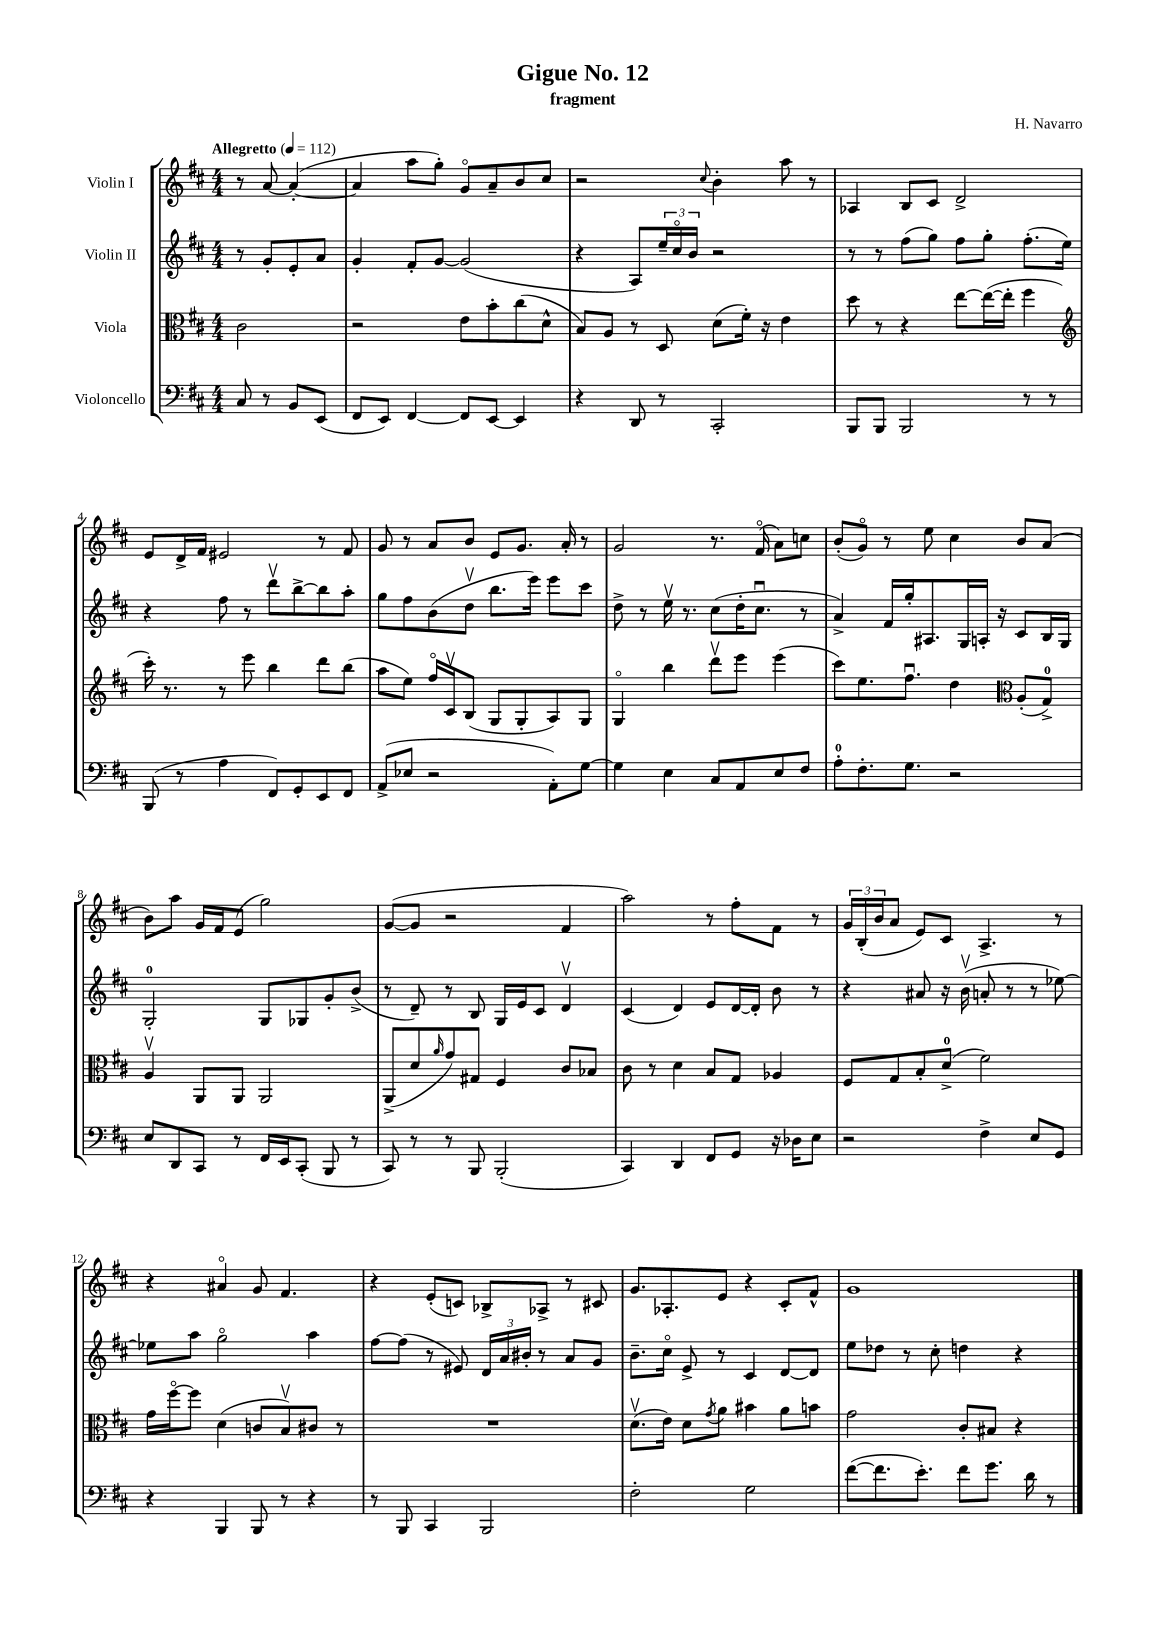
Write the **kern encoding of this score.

**kern	**kern	**kern	**kern
*staff4	*staff3	*staff2	*staff1
*clefF4	*clefC3	*clefG2	*clefG2
*k[f#c#]	*k[f#c#]	*k[f#c#]	*k[f#c#]
*M4/4	*M4/4	*M4/4	*M4/4
*MM112	*MM112	*MM112	*MM112
8C#	2c#	8r	8r
8r	.	8g'	[8a
8BB	.	8e'	(4a'_
(8EE	.	8a	.
=	=	=	=
8FF#	2r	4g'	4a]
8EE)	.	.	.
[4FF#	.	8f#'	8aa
.	.	[8g	8gg')
8FF#]	8e	(2g]	8go
[8EE	8b'	.	8a~
4EE]	(8cc#	.	8b
.	8d^^	.	8cc#
=	=	=	=
4r	8B)	4r	2r
.	8A	.	.
8DD	8r	8A)	.
8r	8D	24ee~	.
.	.	24cc#o	.
.	.	24b	.
.	.	.	8qqcc#
2CC#'	(8d	2r	4b'
.	16f#')	.	.
.	16r	.	.
.	4e	.	8aa
.	.	.	8r
=	=	=	=
8BBB	8dd	8r	4A-
8BBB	8r	8r	.
2BBB	4r	(8ff#	8B
.	.	8gg)	8c#
.	[8ee	8ff#	2d^
.	(16ee_	8gg'	.
.	16ee']	.	.
8r	4ff#	(8.ff#'	.
8r	.	.	.
.	.	16ee)	.
=	=	=	=
*	*clefG2	*	*
(8BBB	16ccc#')	4r	8e
.	8.r	.	.
8r	.	.	16d^
.	.	.	16f#
4A	8r	8ff#	2e#
.	8eee	8r	.
8FF#)	4bb	8dddv	.
8GG'	.	[8bb^	.
8EE	8ddd	8bb]	8r
8FF#	(8bb	8aa'	8f#
=	=	=	=
(8AA^	8aa	8gg	8g
8E-	8ee)	8ff#	8r
2r	16ff#o	(8b	8a
.	16c#v	.	.
.	(8B	8ddv	8b
.	8G	8.bb	8e
.	8G'	.	8.g
.	.	16eee)	.
8AA')	8A)	8eee	.
.	.	.	16a'
[8G	8G	8ccc#	8r
=	=	=	=
4G]	4Go	8dd^	2g
.	.	8r	.
4E	4bb	16eev	.
.	.	8.r	.
8C#	8dddv	(8cc#	8.r
8AA	8eee	16dd'	.
.	.	8.cc#u	(16f#o
8E	(4eee	.	8a)
8F#	.	8r	8cc
=	=	=	=
8A'	8ccc#)	4a^)	(8b'
8.F#'	8.ee	.	8go)
.	.	16f#	8r
8.G	8.ff#u	16gg'	.
.	.	8.A#	8ee
2r	4dd	.	4cc#
.	.	16G	.
.	.	16A'	.
.	.	16r	.
*	*clefC3	*	*
.	(8A'	8c#	8b
.	8G^)	16B	(8a
.	.	16G	.
=	=	=	=
8E	4Av	2G'	8b)
8DD	.	.	8aa
8CC#	8AA	.	16g
.	.	.	16f#
8r	8AA	.	(8e
16FF#	2AA	8G	2gg)
16EE	.	.	.
(8CC#'	.	8G-	.
8BBB	.	8g'	.
8r	.	(8b^	.
=	=	=	=
8CC#)	(8AA^	8r	([8g
8r	8d	8d~)	8g]
.	16qqa	.	.
8r	8g)	8r	2r
8BBB	8G#	8B	.
(2BBB'	4F#	16G	.
.	.	16e	.
.	.	8c#	.
.	8c#	4dv	4f#
.	8B-	.	.
=	=	=	=
4CC#)	8c#	(4c#	2aa)
.	8r	.	.
4DD	4d	4d)	.
8FF#	8B	8e	8r
8GG	8G	[16d	8ff#'
.	.	16d']	.
16r	4A-	8b	8f#
16D-	.	.	.
8E	.	8r	8r
=	=	=	=
2r	8F#	4r	24g
.	.	.	(24B'
.	.	.	24b
.	8G	.	8a
.	8B'	8a#	8e)
.	(8d^	16r	8c#
.	.	(16bv	.
4F#^	2f#)	8a'	4.A^
.	.	8r	.
8E	.	8r	.
8GG	.	[8ee-)	8r
=	=	=	=
4r	16g	8ee-]	4r
.	[16ff#o	.	.
.	8ff#]	8aa	.
4BBB	(4d	2ggo	4a#o
8BBB	8c	.	8g
8r	8Bv)	.	4.f#
4r	8c#	4aa	.
.	8r	.	.
=	=	=	=
8r	1r	[8ff#	4r
8BBB	.	(8ff#]	.
4CC#	.	8r	(8e'
.	.	8e#)	8c)
2BBB	.	24d	8B-^
.	.	24a	.
.	.	24b#'	.
.	.	8r	8A-^
.	.	8a	8r
.	.	8g	8c#
=	=	=	=
2F#'	(8.dv	8.b~	8.g
.	16e)	16cc#o	8.A-'
.	8d	8e^	.
.	8qg	.	.
.	8a	8r	8e
2G	4b#	4c#	4r
.	8a	[8d	8c#'
.	8b	8d]	8f#^^
=	=	=	=
([8f#	2g	8ee	1g
8.f#]	.	8dd-	.
.	.	8r	.
8.e')	.	.	.
.	.	8cc#'	.
8f#	8c#'	4dd	.
8.g	8B#	.	.
.	4r	4r	.
16d	.	.	.
8r	.	.	.
==	==	==	==
*-	*-	*-	*-
